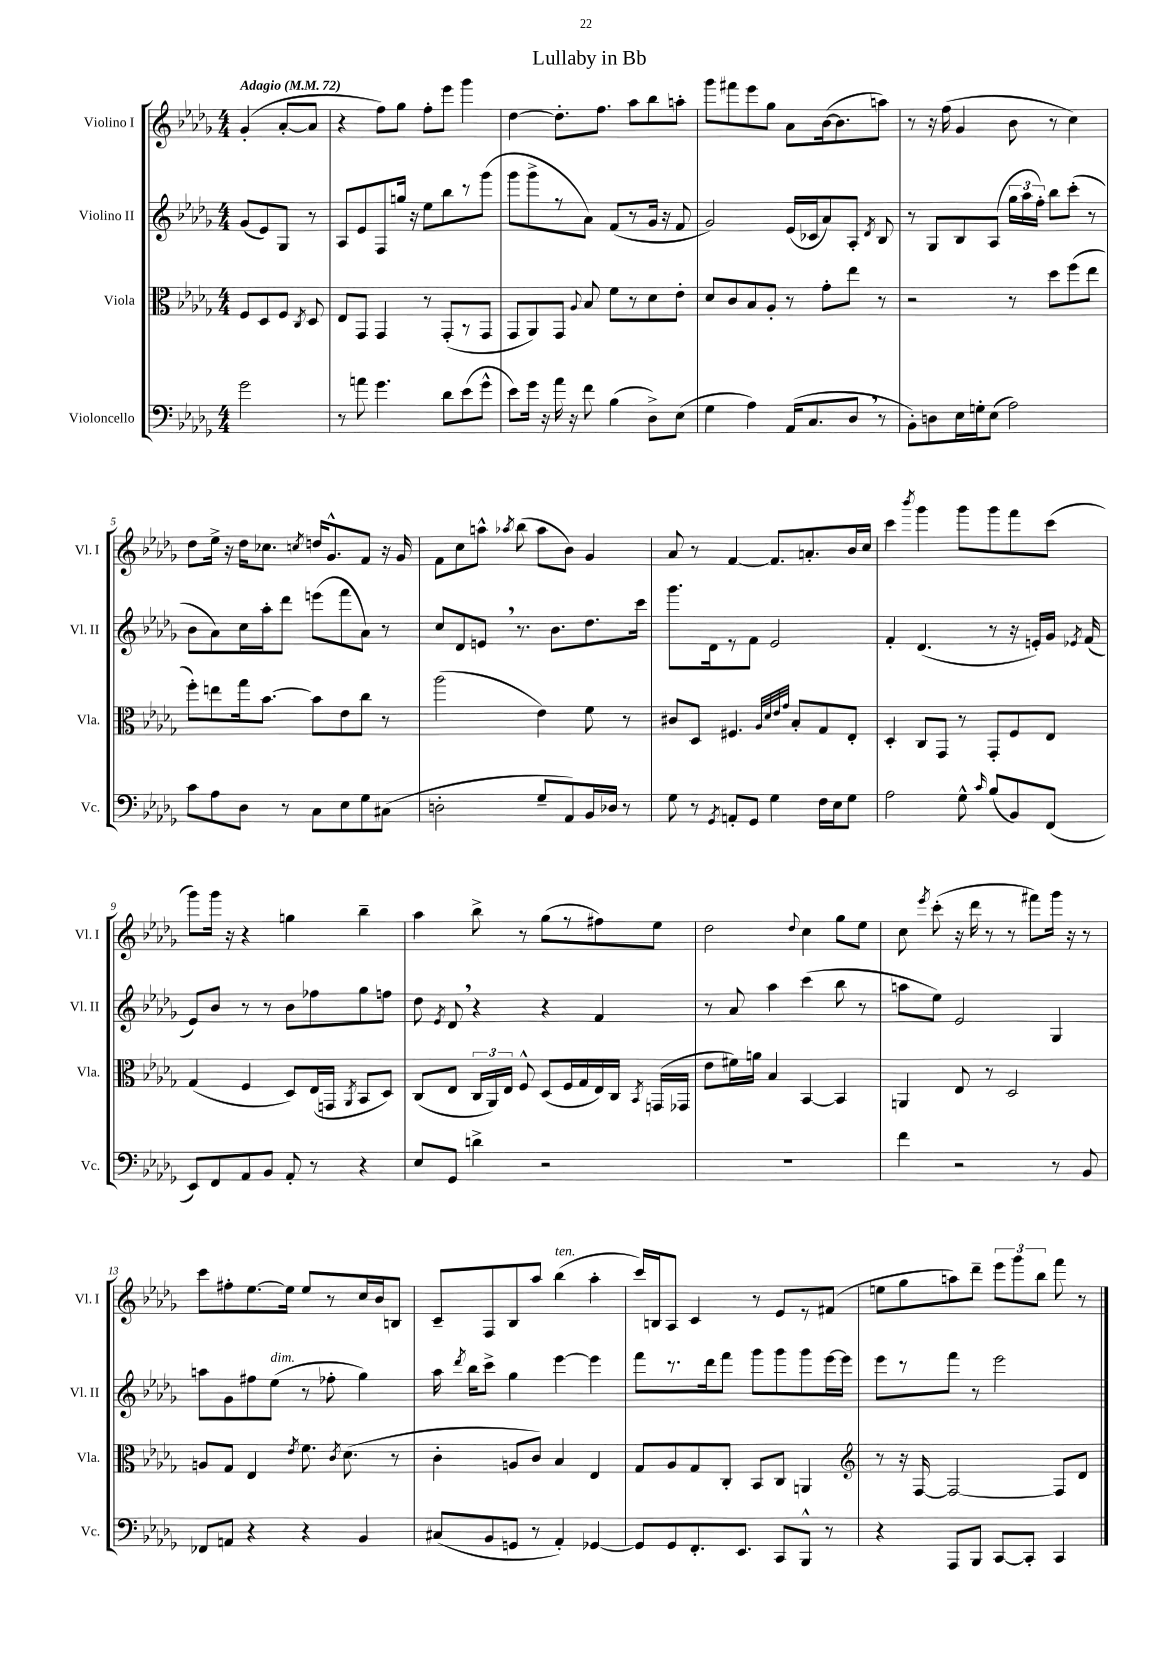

**kern	**kern	**kern	**kern
*staff4	*staff3	*staff2	*staff1
*clefF4	*clefC3	*clefG2	*clefG2
*k[b-e-a-d-g-]	*k[b-e-a-d-g-]	*k[b-e-a-d-g-]	*k[b-e-a-d-g-]
*M4/4	*M4/4	*M4/4	*M4/4
*MM72	*MM72	*MM72	*MM72
2g-	8F	(8g-	(4g-'
.	8D-	8e-)	.
.	8F	8G-	[8a-'
.	8qC	.	.
.	8D-	8r	8a-]
=	=	=	=
8r	8E-	8A-	4r
8a	8GG-	8e-	.
4.g-	4GG-	8F	8ff)
.	.	16gg	8gg-
.	.	16r	.
.	8r	8ee-	8ff'
8d-	(8GG-'	8bb-	8eee-
(8e-	8r	8r	4ggg-
8g-^^	8GG-	(8ggg-	.
=	=	=	=
8e-)	8GG-	8ggg-	[4dd-
16g-	8AA-)	8ggg-^	.
16r	.	.	.
16a-	8GG-	8r	8.dd-']
16r	.	.	.
.	8qqA-	.	.
8f	8B-	8a-)	.
.	.	.	8.ff
(4B-	8f	(8f	.
.	8r	8r	8aa-
8D-^)	8d-	16g-	8bb-
.	.	16r	.
(8E-	8e-'	8f	8aa'
=	=	=	=
4G-	8d-	2g-)	8ggg-
.	8c	.	8fff#
4A-)	8B-	.	8eee-
.	8A-'	.	8gg-
(16AA-	8r	(16e-	8a-
8.C	.	16c-	.
.	8g-'	8a-)	([16b-
.	.	.	8.b-]
8D-	8ee-	8A-'	.
.	.	8qd-	.
8r	8r	8B-	8aa)
=	=	=	=
8BB-')	2r	8r	8r
8D	.	8G-	16r
.	.	.	(16ff
16E-	.	8B-	4g-
16G'	.	.	.
(8E-	.	(8A-	.
2A-)	8r	24gg-	8b-
.	.	24aa-	.
.	.	24ff')	.
.	8dd-	8bb-	8r
.	(8ff	(8ccc'	4cc)
.	8ee-	8r	.
=	=	=	=
8c	8ff')	8b-	8dd-
8A-	8ee	8a-)	16ee-^
.	.	.	16r
8D-	16gg-	16cc	16dd-
.	[8.b-	16aa-'	8.cc-
8r	.	8ddd-	.
.	.	.	8qcc
8C	8b-]	(8eee	16dd
.	.	.	8.g-^^
8E-	8e-	8fff	.
8G-	8cc	8a-)	8f
(8C#	8r	8r	16r
.	.	.	16g-
=	=	=	=
2D'	(2aa-	8cc	8f
.	.	8d-	8cc
.	.	8e	8aa^^
.	.	.	8qaa-
.	.	8.r	(8bb-
8G-~	4e-)	.	8aa-
.	.	8.b-	.
8AA-)	.	.	8b-)
16BB-	8f	8.dd-	4g-
16D-	.	.	.
8r	8r	.	.
.	.	16ccc	.
=	=	=	=
8G-	8c#	8.ggg-	8a-
8r	8D-	.	8r
.	.	16d-	.
8qGG-	.	.	.
8AA'	4.F#	8r	[4f
8GG-	.	8f	.
4G-	.	2e-	8.f]
.	32qqA-	.	.
.	32qqd-	.	.
.	32qqe-	.	.
.	32qqg-	.	.
.	8B-'	.	.
.	.	.	8.a'
16F	8G-	.	.
16E-	.	.	.
8G-	8E-'	.	16b-
.	.	.	16cc
=	=	=	=
2A-	4D-'	4f'	4ccc
.	.	.	8qbbb-
.	8C	(4.d-	4ggg-
.	8GG-	.	.
8G-^^	8r	.	8ggg-
16qqc	.	.	.
(8B-	8GG-'	8r	8ggg-
8BB-)	8F	16r	8fff
.	.	16e')	.
(8FF	8E-	16g-	(8ccc
.	.	8qe-	.
.	.	(16f	.
=	=	=	=
8EE-)	(4G-	8e-)	8ggg-)
8FF	.	8b-	16ggg-
.	.	.	16r
8AA-	4F	8r	4r
8BB-	.	8r	.
8AA-'	8D-)	8b-	4gg
8r	(16E-	8ff-	.
.	16GG	.	.
.	8qAA-	.	.
4r	8BB-	8gg-	4bb-~
.	8D-)	8ff	.
=	=	=	=
8E-	(8C	8dd-	4aa-
.	.	8qe-	.
8GG-	8E-	8d-	.
4d^	24C	4r	8bb-^
.	24AA-)	.	.
.	24E-	.	.
.	8F^^	.	8r
2r	(8D-	4r	(8gg-
.	16F	.	8r
.	16G-	.	.
.	16E-)	4f	8ff#)
.	16C	.	.
.	8qBB-	.	.
.	(16GG	.	8ee-
.	16GG-	.	.
=	=	=	=
1r	8e-	8r	2dd-
.	16f#)	8a-	.
.	16a	.	.
.	4B-	4aa-	.
.	.	.	8qqdd-
.	[4BB-	(4ccc	4cc
.	4BB-]	8bb-	8gg-
.	.	8r	8ee-
=	=	=	=
4f	4AA	8aa	8cc
.	.	.	8qeee-
.	.	8ee-)	(8ccc'
2r	8E-	2e-	16r
.	.	.	16ddd-
.	8r	.	8r
.	2D-	.	8r
.	.	.	8fff#)
8r	.	4G-	16ggg-
.	.	.	16r
8BB-	.	.	8r
=	=	=	=
8FF-	8A	8aa	8ccc
8AA	8G-	8g-	8ff#'
4r	4E-	8ff#	[8.ee-
.	.	(8ee-	.
.	.	.	16ee-]
.	8qe-	.	.
4r	8.f	8r	8ee-
.	.	8ff-'	8r
.	8qc	.	.
.	(8.d-	.	.
4BB-	.	4gg-)	16cc
.	.	.	16b-
.	8r	.	8B
=	=	=	=
(8C#	4c'	16aa-	8c~
.	.	8qddd-	.
.	.	16bb-	.
8BB-	.	8ccc^	8F
8GG	8A	4gg-	8B-
8r	8c)	.	8aa-
4AA-')	4B-	[4eee-	(4bb-
[4GG-	4E-	4eee-]	4aa-'
=	=	=	=
8GG-]	8G-	8fff	16ccc)
.	.	.	16B
8GG-	8A-	8.r	8A-
8.FF'	8G-	.	4c
.	.	16ddd-	.
.	8C'	8fff	.
8.EE-	.	.	.
.	8BB-	8ggg-	8r
8CC	8C	8ggg-	8e-
8BBB-^^	4AA	8ggg-	8r
8r	.	[16eee-	(8f#
.	.	16eee-]	.
=	=	=	=
*	*clefG2	*	*
4r	8r	8eee-	8ee
.	16r	8r	8gg-
.	[16F	.	.
8AAA-	2F_	8fff	8aa)
8BBB-	.	8r	8ddd-~
[8CC	.	2eee-	12eee-
.	.	.	12ggg-
8CC']	.	.	.
.	.	.	12bb-
4CC	8F]	.	8fff
.	8d-	.	8r
==	==	==	==
*-	*-	*-	*-
